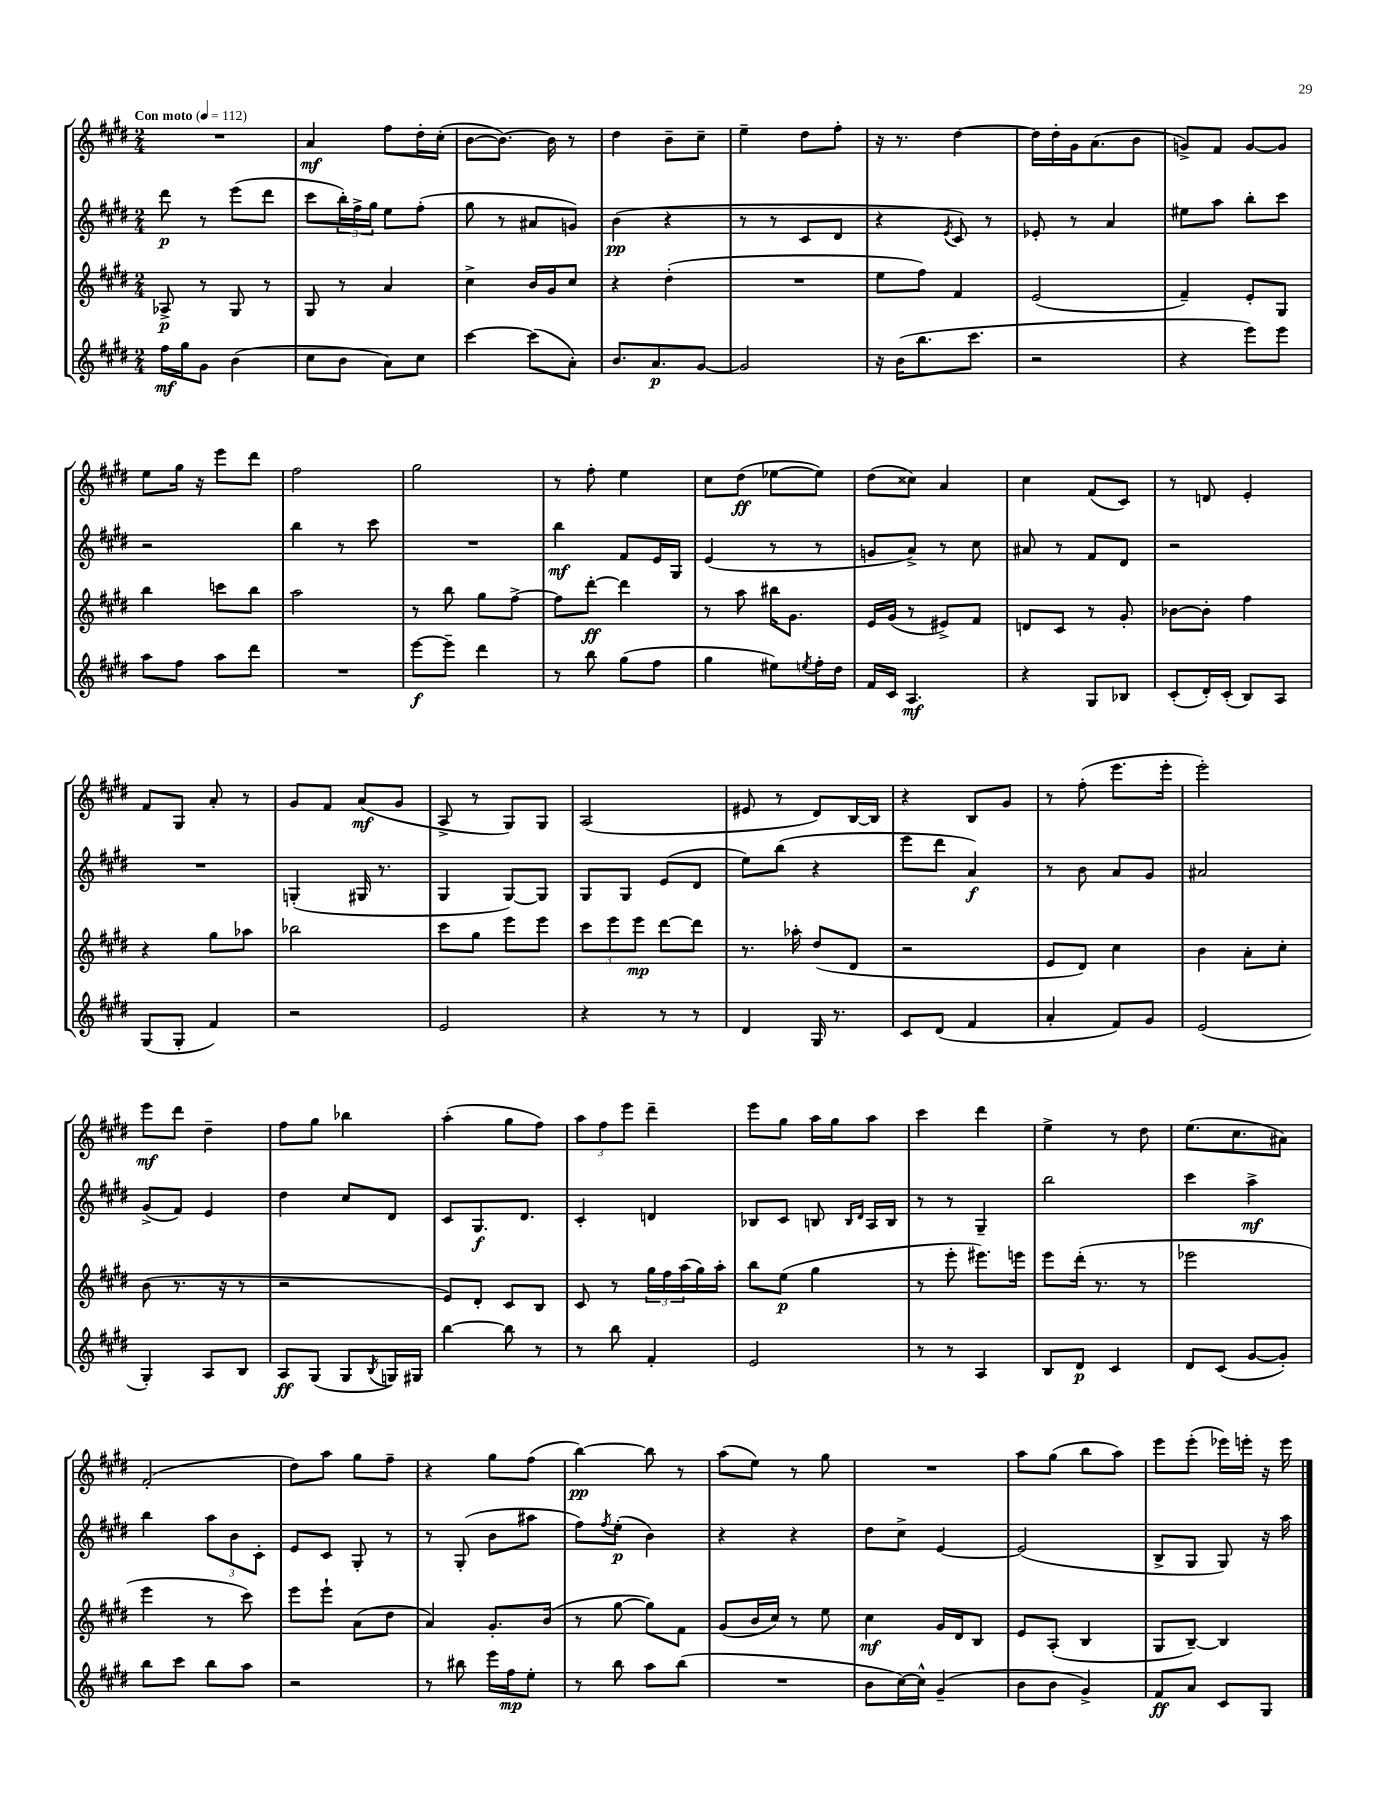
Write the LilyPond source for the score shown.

<<
\new StaffGroup <<
\new Staff = "s0" {
    \clef treble \key e \major \numericTimeSignature \time 2/4 \tempo "Con moto" 4 = 112
    R2 |
    a'4\mf fis''8 dis''16-. cis''16-.( |
    b'8~ b'8.~) b'16 r8 |
    dis''4 b'8-- cis''8-- |
    e''4-- dis''8 fis''8-. |
    r16 r8. dis''4~ |
    dis''16 dis''16-. gis'16 a'8.( b'8 |
    g'8->) fis'8 g'8~ g'8 |
    e''8 gis''16 r16 e'''8 dis'''8 |
    fis''2 |
    gis''2 |
    r8 fis''8-. e''4 |
    cis''8 dis''8\ff( ees''8~ ees''8) |
    dis''8( cisis''8) a'4 |
    cis''4 fis'8( cis'8) |
    r8 d'8 e'4-. |
    fis'8 gis8 a'8-. r8 |
    gis'8 fis'8 a'8\mf( gis'8 |
    a8-> r8 gis8) gis8 |
    a2( |
    eis'8 r8 dis'8) b16~ b16 |
    r4 b8 gis'8 |
    r8 fis''8-.( e'''8. e'''16-. |
    e'''2-.) |
    e'''8\mf dis'''8 dis''4-- |
    fis''8 gis''8 bes''4 |
    a''4-.( gis''8 fis''8) |
    \tuplet 3/2 { a''8 fis''8 e'''8 } dis'''4-- |
    e'''8 gis''8 a''16 gis''16 a''8 |
    cis'''4 dis'''4 |
    e''4-> r8 dis''8 |
    e''8.( cis''8. ais'8) |
    fis'2-.( |
    dis''8) a''8 gis''8 fis''8-- |
    r4 gis''8 fis''8( |
    b''4~\pp) b''8 r8 |
    a''8( e''8) r8 gis''8 |
    R2 |
    a''8 gis''8( b''8 a''8) |
    e'''8 e'''8-.( ees'''16) e'''16-. r16 e'''16 \bar "|." |
}
\new Staff = "s1" {
    \clef treble \key e \major \numericTimeSignature \time 2/4
    dis'''8\p r8 e'''8( dis'''8 |
    cis'''8 \tuplet 3/2 { b''16-.) fis''16-> gis''16 } e''8 fis''8-.( |
    gis''8 r8 ais'8 g'8) |
    b'4\pp( r4 |
    r8 r8 cis'8 dis'8 |
    r4 \acciaccatura { e'8 } cis'8) r8 |
    ees'8-. r8 a'4 |
    eis''8 a''8 b''8-. cis'''8 |
    r2 |
    b''4 r8 cis'''8 |
    R2 |
    b''4\mf fis'8 e'16 gis16 |
    e'4( r8 r8 |
    g'8 a'8->) r8 cis''8 |
    ais'8 r8 fis'8 dis'8 |
    r2 |
    R2 |
    g4-.( gis16 r8. |
    gis4 gis8~) gis8 |
    gis8 gis8 e'8( dis'8 |
    e''8) b''8( r4 |
    e'''8 dis'''8 a'4\f) |
    r8 b'8 a'8 gis'8 |
    ais'2 |
    gis'8->( fis'8) e'4 |
    dis''4 cis''8 dis'8 |
    cis'8 gis8.\f dis'8. |
    cis'4-. d'4 |
    bes8 cis'8 b8 \grace { b16 dis'16 } a16 b16 |
    r8 r8 gis4-- |
    b''2 |
    cis'''4 a''4->\mf |
    b''4 \tuplet 3/2 { a''8 b'8 cis'8-. } |
    e'8 cis'8 gis8-. r8 |
    r8 gis8-.( b'8 ais''8 |
    fis''8) \acciaccatura { fis''8 } e''8-.\p( b'4) |
    r4 r4 |
    dis''8 cis''8-> e'4~ |
    e'2( |
    b8-> gis8 gis8) r16 a''16 \bar "|." |
}
\new Staff = "s2" {
    \clef treble \key e \major \numericTimeSignature \time 2/4
    aes8->\p r8 gis8 r8 |
    gis8 r8 a'4 |
    cis''4-> b'16 gis'16 cis''8 |
    r4 dis''4-.( |
    R2 |
    e''8 fis''8) fis'4 |
    e'2( |
    fis'4--) e'8-. gis8 |
    b''4 c'''8 b''8 |
    a''2 |
    r8 b''8 gis''8 fis''8~-> |
    fis''8 dis'''8~-.\ff dis'''4 |
    r8 a''8 bis''16 gis'8. |
    e'16 gis'16( r8 eis'8->) fis'8 |
    d'8 cis'8 r8 gis'8-. |
    bes'8~ bes'8-. fis''4 |
    r4 gis''8 aes''8 |
    bes''2 |
    cis'''8 gis''8 e'''8 e'''8 |
    \tuplet 3/2 { cis'''8 e'''8 e'''8\mp } dis'''8~ dis'''8 |
    r8. aes''16-. dis''8( dis'8 |
    r2 |
    e'8 dis'8) cis''4 |
    b'4 a'8-. cis''8-. |
    b'8( r8. r16 r8 |
    r2 |
    e'8) dis'8-. cis'8 b8 |
    cis'8 r8 \tuplet 3/2 { gis''16 fis''16 a''16( } gis''16) a''16-. |
    b''8 e''8\p( gis''4 |
    r8 e'''8-. eis'''8.) e'''16 |
    e'''8 dis'''16-.( r8. r8 |
    ees'''2 |
    e'''4 r8 cis'''8) |
    e'''8 e'''8-! a'8( dis''8 |
    a'4) gis'8.-. b'16( |
    r8 gis''8~ gis''8) fis'8 |
    gis'8( b'16 cis''16) r8 e''8 |
    cis''4\mf gis'16 dis'16 b8 |
    e'8 a8-.( b4 |
    gis8 b8~--) b4 \bar "|." |
}
\new Staff = "s3" {
    \clef treble \key e \major \numericTimeSignature \time 2/4
    fis''16\mf gis''16 gis'8 b'4( |
    cis''8 b'8 a'8) cis''8 |
    cis'''4~ cis'''8( a'8-.) |
    b'8. a'8.\p gis'8~ |
    gis'2 |
    r16 b'16( b''8. cis'''8. |
    r2 |
    r4 e'''8) e'''8 |
    a''8 fis''8 a''8 dis'''8 |
    R2 |
    e'''8~\f e'''8-- dis'''4 |
    r8 b''8 gis''8( fis''8 |
    gis''4 eis''8) \acciaccatura { e''8 } fis''16-. dis''16 |
    fis'16 cis'16 a4.\mf |
    r4 gis8 bes8 |
    cis'8-.( dis'16-.) cis'16-.( b8) a8 |
    gis8( gis8-. fis'4) |
    r2 |
    e'2 |
    r4 r8 r8 |
    dis'4 gis16 r8. |
    cis'8 dis'8( fis'4 |
    a'4-. fis'8) gis'8 |
    e'2( |
    gis4-.) a8 b8 |
    a8\ff gis8( gis8 \acciaccatura { b8 } g16) gis16 |
    b''4~ b''8 r8 |
    r8 b''8 fis'4-. |
    e'2 |
    r8 r8 a4 |
    b8 dis'8\p cis'4 |
    dis'8 cis'8( gis'8~ gis'8-.) |
    b''8 cis'''8 b''8 a''8 |
    r2 |
    r8 bis''8 e'''16 fis''16\mp e''8-. |
    r8 b''8 a''8 b''8( |
    R2 |
    b'8 cis''16~) cis''16-^ gis'4--( |
    b'8 b'8 gis'4->) |
    fis'8\ff a'8 cis'8 gis8 \bar "|." |
}
>>
>>
\layout { \context { \Score \remove "Bar_number_engraver" } }
